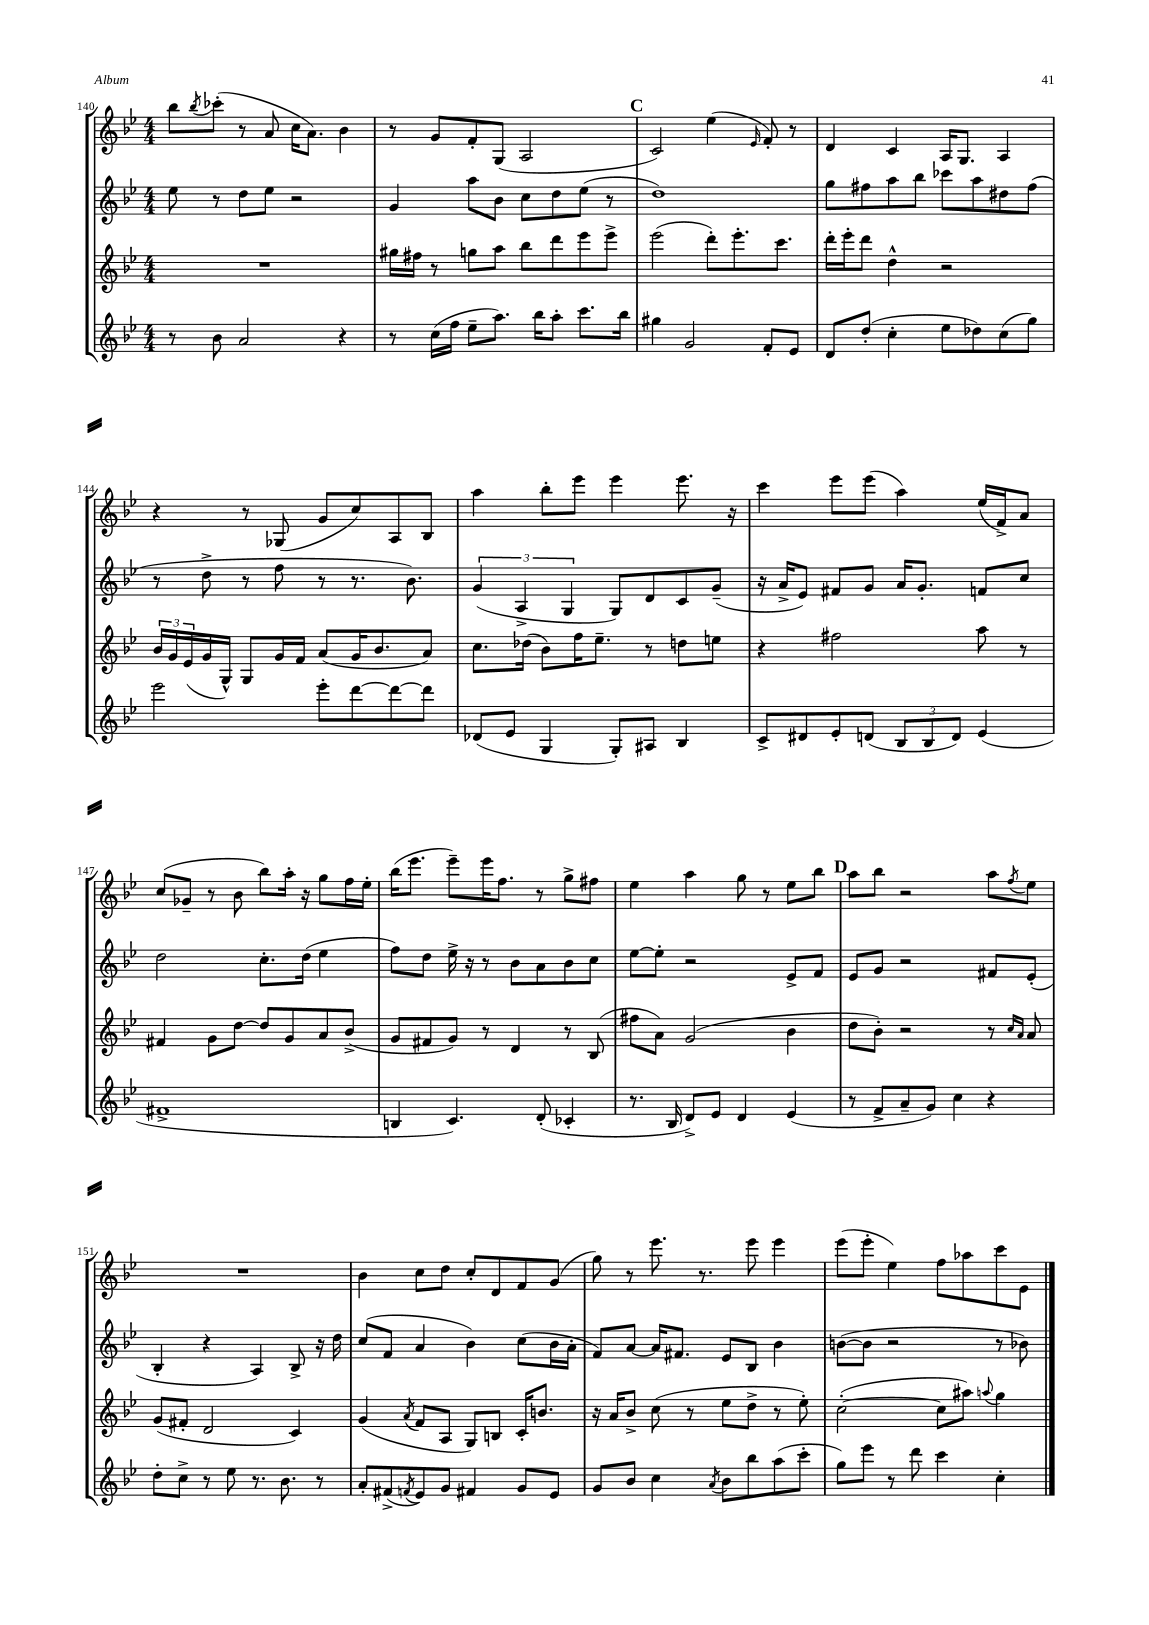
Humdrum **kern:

**kern	**kern	**kern	**kern
*staff4	*staff3	*staff2	*staff1
*clefG2	*clefG2	*clefG2	*clefG2
*k[b-e-]	*k[b-e-]	*k[b-e-]	*k[b-e-]
*M4/4	*M4/4	*M4/4	*M4/4
8r	1r	8ee-\	8bb-\L
.	.	.	8qbb-/
8b-\	.	8r	(8ccc-'\J
2a/	.	8dd\L	8r
.	.	8ee-\J	8a/
.	.	2r	16cc\LK
.	.	.	8.a\J)
4r	.	.	4b-\
=	=	=	=
8r	16gg#\LL	4g/	8r
.	16ff#\JJ	.	.
(16cc\LL	8r	.	8g/L
16ff\JJ	.	.	.
8ee-~\L	8gg\L	8aa\L	8f'/
8.aa\J)	8aa\J	8b-\J	(8G/J
.	8bb-\L	8cc\L	2A/
16bb-\LK	.	.	.
8aa'\J	8ddd\	8dd\	.
8.ccc\L	8eee-\	(8ee-\J	.
.	8eee-^\J	8r	.
16bb-\Jk	.	.	.
=	=	=	=
4gg#\	(2eee-\	1dd)	2c/)
2g/	.	.	.
.	8ddd'\L)	.	(4ee-\
.	8.eee-'\	.	.
.	.	.	16qqe-/
8f'/L	.	.	8f'/)
.	8.ccc\J	.	.
8e-/J	.	.	8r
=	=	=	=
8d/L	16ddd'\LL	8gg\L	4d/
.	16eee-'\J	.	.
(8dd'/J	8ddd\J	8ff#\	.
4cc'\	4dd^^\	8aa\	4c/
.	.	8bb-\J	.
8ee-\L	2r	8ccc-\L	16A/LK
.	.	.	8.G/J
8dd-\)	.	8aa\	.
(8cc\	.	8dd#\	4A/
8gg\J)	.	(8ff#\J	.
=	=	=	=
2eee-\	24b-/LL	8r	4r
.	24g/	.	.
.	(24e-/	.	.
.	16g/	8dd^\	.
.	16G^^/JJ)	.	.
.	8G/L	8r	8r
.	16g/L	8ff\	(8G-/
.	16f/JJ	.	.
8eee-'\L	(8a/L	8r	8g/L
[8ddd\	16g/K	8.r	8cc/)
.	8.b-/	.	.
8ddd\_	.	.	8A/
.	.	8.b-\)	.
8ddd\]J	8a/J)	.	8B-/J
=	=	=	=
(8d-/L	8.cc\L	(6g/	4aa\
8e-/J	.	.	.
.	.	6A^/	.
.	(16dd-\Jk	.	.
4G/	8b-\L)	.	8bb-'\L
.	.	6G/	.
.	16ff\K	.	8eee-\J
.	8.ee-~\J	.	.
8G'/L)	.	8G/L)	4eee-\
8A#/J	8r	8d/	.
4B-/	8dd\L	8c/	8.eee-\
.	8ee\J	(8g~/J	.
.	.	.	16r
=	=	=	=
8c^/L	4r	16r	4ccc\
.	.	16a^/LK	.
8d#/	.	8e-/J)	.
8e-'/	2ff#\	8f#/L	8eee-\L
(8d/J	.	8g/J	(8eee-\J
12B-/L	.	16a/LK	4aa\)
.	.	8.g'/J	.
12B-/	.	.	.
12d/J)	.	.	.
(4e-/	8aa\	8f/L	(16ee-/LL
.	.	.	16f^/J)
.	8r	8cc/J	8a/J
=	=	=	=
1f#^	4f#/	2dd\	(8cc/L
.	.	.	8g-~/J
.	8g\L	.	8r
.	[8dd\J	.	8b-\
.	8dd/]L	8.cc'\L	8bb-\L)
.	8g/	.	16aa'\Jk
.	.	(16dd\Jk	16r
.	8a/	4ee-\	8gg\L
.	(8b-^/J	.	16ff\L
.	.	.	16ee-'\JJ
=	=	=	=
4B/	8g/L	8ff\L)	(16bb-\LK
.	.	.	8.eee-\J
.	8f#/	8dd\J	.
4.c/)	8g/J)	16ee-^\	8eee-~\L)
.	.	16r	.
.	8r	8r	16eee-\K
.	.	.	8.ff\J
.	4d/	8b-\L	.
(8d'/	.	8a\	8r
4c-'/	8r	8b-\	8gg^\L
.	(8B-/	8cc\J	8ff#\J
=	=	=	=
8.r	8ff#\L	[8ee-\L	4ee-\
.	8a\J)	8ee-'\]J	.
16B-/	.	.	.
8d^/L)	(2g/	2r	4aa\
8e-/J	.	.	.
4d/	.	.	8gg\
.	.	.	8r
(4e-/	4b-\	8e-^/L	8ee-\L
.	.	8f/J	8bb-\J
=	=	=	=
8r	8dd\L	8e-/L	8aa\L
8f^/L	8b-'\J)	8g/J	8bb-\J
8a~/	2r	2r	2r
8g/J)	.	.	.
4cc\	.	.	.
4r	8r	8f#/L	8aa\L
.	16qqcc/LL	.	.
.	16qqa/JJ	.	8qff/
.	8a/	(8e-'/J	8ee-\J
=	=	=	=
8dd'\L	(8g/L	4B-'/	1r
8cc^\J	8f#'/J	.	.
8r	2d/	4r	.
8ee-\	.	.	.
8.r	.	4A/)	.
8.b-\	.	.	.
.	4c/)	8B-^/	.
8r	.	16r	.
.	.	16dd\	.
=	=	=	=
8a'/L	(4g/	(8cc/L	4b-\
(8f#^/	.	8f/J	.
8qf/	8qa/	.	.
8e-/)	8f/L	4a/	8cc\L
8g/J	8A/J	.	8dd\J
4f#/	8G/L)	4b-\)	8cc'/L
.	8B/J	.	8d/
8g/L	16c'/LK	(8cc\L	8f/
.	8.b/J	.	.
8e-/J	.	16b-\L	(8g/J
.	.	16a'\JJ	.
=	=	=	=
8g/L	16r	8f/L)	8gg\)
.	16a/LK	.	.
8b-/J	8b-^/J	[8a/J	8r
4cc\	(8cc\	16a/]LK	8.eee-\
.	.	8.f#/J	.
.	8r	.	.
.	.	.	8.r
8qa/	.	.	.
8b-\L	8ee-\L	8e-/L	.
8bb-\	8dd^\J	8B-/J	8eee-\
(8aa\	8r	4b-\	4eee-\
8ccc'\J	8ee-'\)	.	.
=	=	=	=
8gg\L)	([2cc'\	([8b\L	(8eee-\L
8eee-\J	.	8b\]J	8eee-'\J
8r	.	2r	4ee-\)
8ddd\	.	.	.
4ccc\	8cc\]L	.	8ff\L
.	8aa#\J)	.	8aa-\
.	8qqaa/	.	.
4cc'\	4gg\	8r	8ccc\
.	.	8b-\)	8e-\J
==	==	==	==
*-	*-	*-	*-
